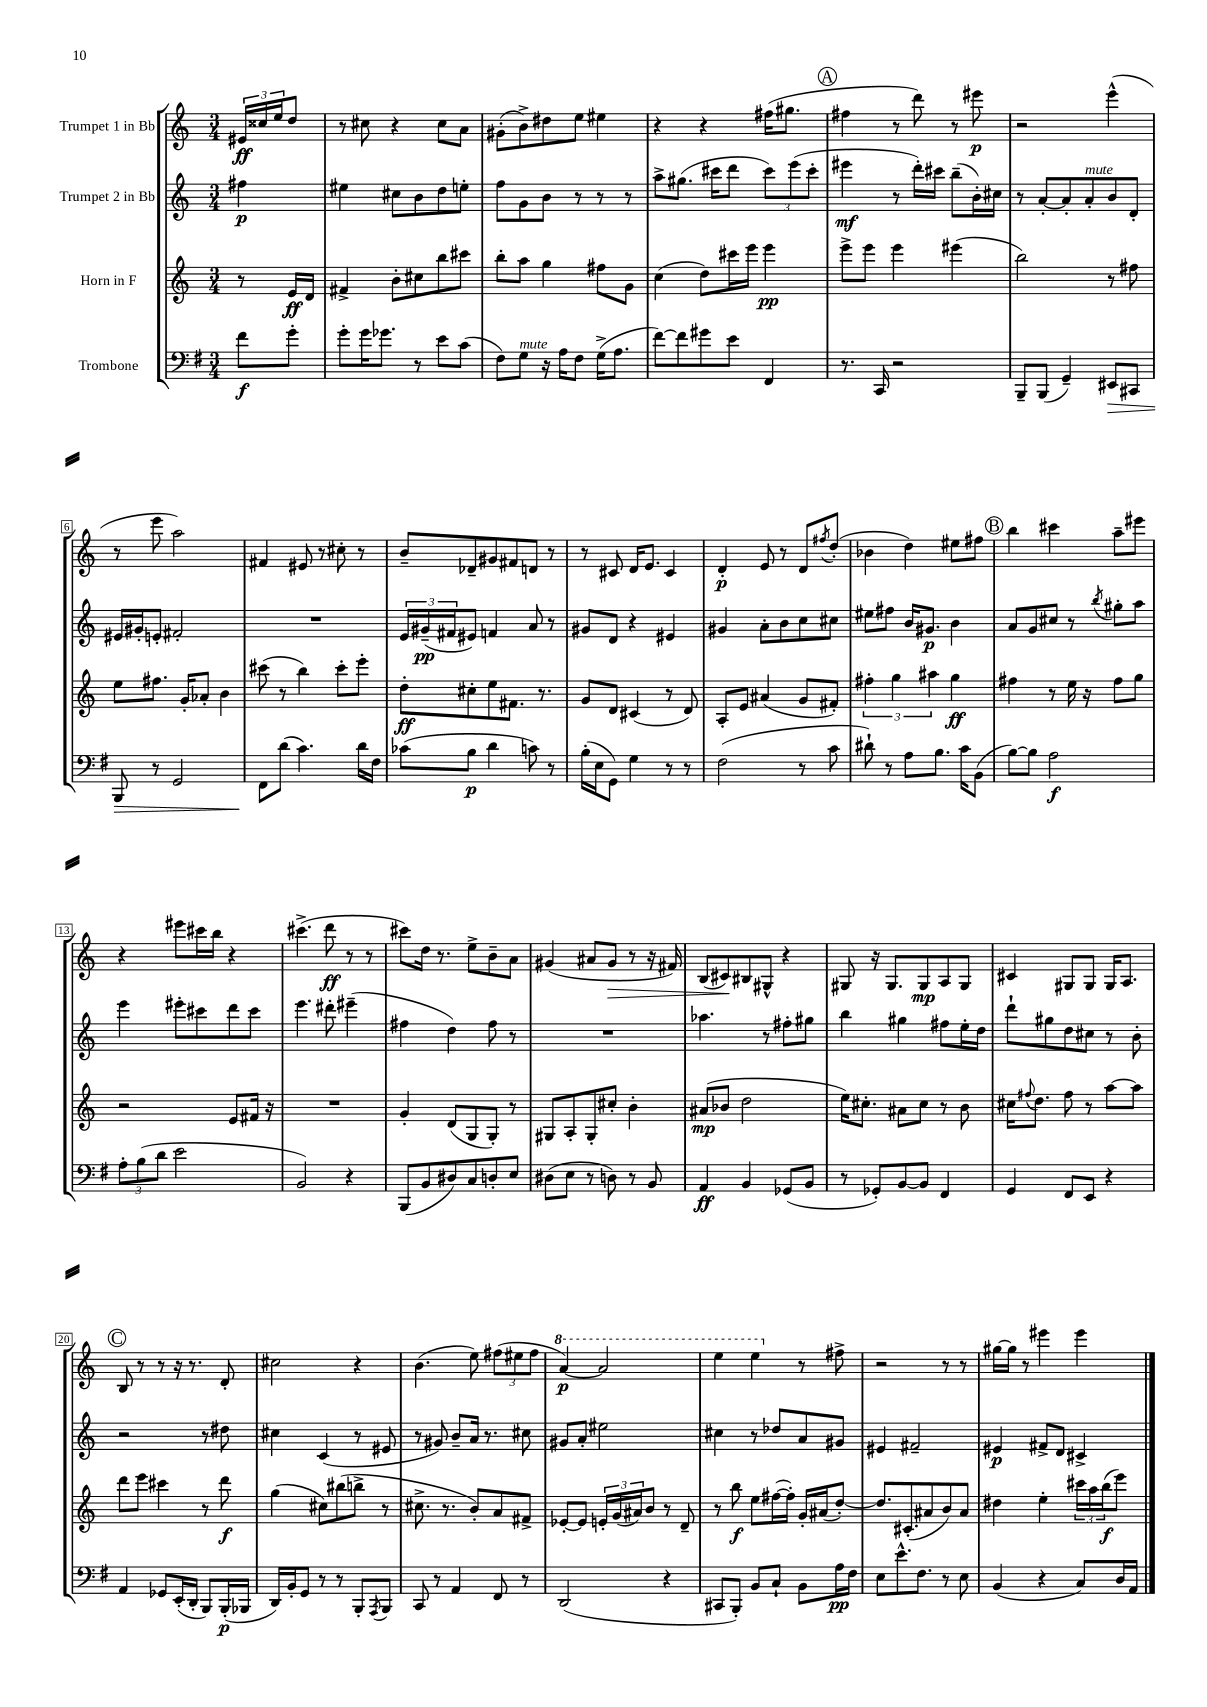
<<
\new StaffGroup <<
\new Staff = "s0" \with { instrumentName = "Trumpet 1 in Bb" } {
    \clef treble \key c \major \numericTimeSignature \time 3/4 \partial 4
    \tuplet 3/2 { eis'16\ff cisis''16 e''16 } d''8 |
    r8 cis''8 r4 cis''8 a'8 |
    gis'8-.( b'8->) dis''8 e''8 eis''4 |
    r4 r4 fis''16( gis''8. |
    \mark \markup { \circle "A" } fis''4 r8 d'''8) r8 eis'''8\p |
    r2 e'''4-^( |
    r8 e'''8 a''2) |
    fis'4 eis'8 r8 cis''8-. r8 |
    b'8-- des'8-- gis'8 fis'8 d'8 r8 |
    r8 cis'8 d'16 e'8. cis'4 |
    d'4-.\p e'8 r8 d'8 \acciaccatura { fis''8 } d''8-.( |
    bes'4 d''4) eis''8 fis''8 |
    \mark \markup { \circle "B" } b''4 cis'''4 a''8-- eis'''8 |
    r4 eis'''8 cis'''16 b''16 r4 |
    cis'''4.->( d'''8\ff r8 r8 |
    cis'''8) d''16 r8. e''8-> b'8-- a'8 |
    gis'4( ais'8 gis'8\> r8 r16 fis'16) |
    b8( cis'8\!) bis8 gis8-^ r4 |
    gis8 r16 gis8. gis8\mp a8 gis8 |
    cis'4 gis8 gis8 gis16 a8. |
    \mark \markup { \circle "C" } b8 r8 r8 r16 r8. d'8-. |
    cis''2 r4 |
    b'4.( e''8) \tuplet 3/2 { fis''8( eis''8 fis''8 } |
    \ottava #1 a''4~\p) a''2 |
    e'''4 e'''4 \ottava #0 r8 fis''8-> |
    r2 r8 r8 |
    gis''16~ gis''16 r8 eis'''4 eis'''4 \bar "|." |
}
\new Staff = "s1" \with { instrumentName = "Trumpet 2 in Bb" } {
    \clef treble \key c \major \numericTimeSignature \time 3/4 \partial 4
    fis''4\p |
    eis''4 cis''8 b'8 d''8 e''8-. |
    f''8 g'8 b'8 r8 r8 r8 |
    a''8-> gis''8.( cis'''16 d'''8 \tuplet 3/2 { cis'''8) e'''8( cis'''8-. } |
    \mark \markup { \circle "A" } eis'''4\mf r8 d'''16-.) cis'''16 b''8--( b'16-.) cis''16 |
    r8 a'8~-. a'8-. a'8-.^\markup { \italic "mute" } b'8 d'8-. |
    eis'16 gis'16-. e'8-. fis'2-. |
    R2. |
    \tuplet 3/2 { e'16 gis'16--\pp( fis'16 } eis'8) f'4 a'8 r8 |
    gis'8 d'8 r4 eis'4 |
    gis'4 a'8-. b'8 c''8 cis''8 |
    eis''8 fis''8 b'16 gis'8.\p b'4 |
    \mark \markup { \circle "B" } a'8 g'8 cis''8 r8 \acciaccatura { b''8 } gis''8-. a''8 |
    e'''4 eis'''8-. cis'''8 d'''8 cis'''8 |
    e'''4. dis'''8-. eis'''4--( |
    fis''4 d''4) fis''8 r8 |
    R2. |
    aes''4. r8 fis''8-. gis''8 |
    b''4 gis''4 fis''8 e''16-. d''16 |
    d'''8-! gis''8 d''8 cis''8 r8 b'8-. |
    \mark \markup { \circle "C" } r2 r8 dis''8 |
    cis''4 c'4( r8 eis'8 |
    r8 gis'8) b'8-- a'16 r8. cis''8 |
    gis'8 a'8-. eis''2 |
    cis''4 r8 des''8 a'8 gis'8 |
    eis'4 fis'2-- |
    eis'4\p fis'8-> d'8 cis'4-> \bar "|." |
}
\new Staff = "s2" \with { instrumentName = "Horn in F" } {
    \clef treble \key c \major \numericTimeSignature \time 3/4 \partial 4
    r8 e'16\ff d'16 |
    fis'4-> b'8-. cis''8 b''8 cis'''8 |
    b''8-. a''8 g''4 fis''8 g'8 |
    c''4( d''8) cis'''16 e'''16 e'''4\pp |
    \mark \markup { \circle "A" } e'''8-> e'''8 e'''4 eis'''4( |
    b''2) r8 fis''8 |
    e''8 fis''8. g'16-. aes'8-. b'4 |
    cis'''8( r8 b''4) cis'''8-. e'''8-. |
    d''8-.\ff cis''8-. e''8 fis'8. r8. |
    g'8 d'8 cis'4( r8 d'8) |
    a8-. e'8 ais'4( g'8 fis'8-.) |
    \tuplet 3/2 { fis''4-. g''4 ais''4 } g''4\ff |
    \mark \markup { \circle "B" } fis''4 r8 e''16 r16 fis''8 g''8 |
    r2 e'8 fis'16 r16 |
    R2. |
    g'4-. d'8( g8 g8-.) r8 |
    gis8 a8-. gis8-. cis''8-. b'4-. |
    ais'8\mp( bes'8 d''2 |
    e''16) cis''8.-. ais'8 cis''8 r8 b'8 |
    cis''16 \appoggiatura { fis''8 } d''8. fis''8 r8 a''8~ a''8 |
    \mark \markup { \circle "C" } d'''8 e'''8 cis'''4 r8 d'''8\f |
    g''4( cis''8) bis''8( b''8-> r8 |
    cis''8.-> r8. b'8-.) a'8 fis'8-> |
    ees'8~-. ees'8 \tuplet 3/2 { e'16-. g'16( ais'16) } b'8 r8 d'8-- |
    r8 b''8\f e''8 fis''16~( fis''16-.) g'16-. ais'16( d''8~-.) |
    d''8. cis'8.-.( ais'8 b'8) ais'8 |
    dis''4 e''4-. \tuplet 3/2 { cis'''16 a''16 b''16\f( } e'''8) \bar "|." |
}
\new Staff = "s3" \with { instrumentName = "Trombone" } {
    \clef bass \key g \major \numericTimeSignature \time 3/4 \partial 4
    fis'8\f g'8-. |
    g'8-. g'16 ges'8. r8 e'8 c'8( |
    fis8) g8^\markup { \italic "mute" } r16 a16 fis8 g16->( a8. |
    fis'8~) fis'8 gis'8 e'8 fis,4 |
    \mark \markup { \circle "A" } r8. c,16 r2 |
    b,,8-- b,,8( g,4--) eis,8\> cis,8 |
    b,,8 r8 g,2 |
    fis,8\! d'8( c'4.) d'16 fis16 |
    ces'8( b8\p d'4 c'8) r8 |
    b16-.( e16 g,8) g4 r8 r8 |
    fis2( r8 c'8 |
    dis'8-!) r8 a8 b8. c'16 b,8( |
    \mark \markup { \circle "B" } b8~) b8 a2\f |
    \tuplet 3/2 { a8-. b8( d'8 } e'2 |
    b,2) r4 |
    b,,8( b,8 dis8) c8 d8-. e8 |
    dis8( e8 r8 d8) r8 b,8 |
    a,4\ff b,4 ges,8( b,8 |
    r8 ges,8-.) b,8~ b,8 fis,4 |
    g,4 fis,8 e,8 r4 |
    \mark \markup { \circle "C" } a,4 ges,8 e,16-.( d,16-. b,,8) b,,16-.\p( bes,,16 |
    d,16) b,16-. g,8 r8 r8 b,,8-. \acciaccatura { a,,8 } b,,8 |
    c,8 r8 a,4 fis,8 r8 |
    d,2( r4 |
    cis,8 b,,8-.) b,8 c8-! b,8 a16\pp fis16 |
    e8 e'8.-^ fis8. r8 e8 |
    b,4( r4 c8) d16 a,16 \bar "|." |
}
>>
>>
\layout { \context { \Score \override BarNumber.stencil = #(make-stencil-boxer 0.1 0.3 ly:text-interface::print) } }
